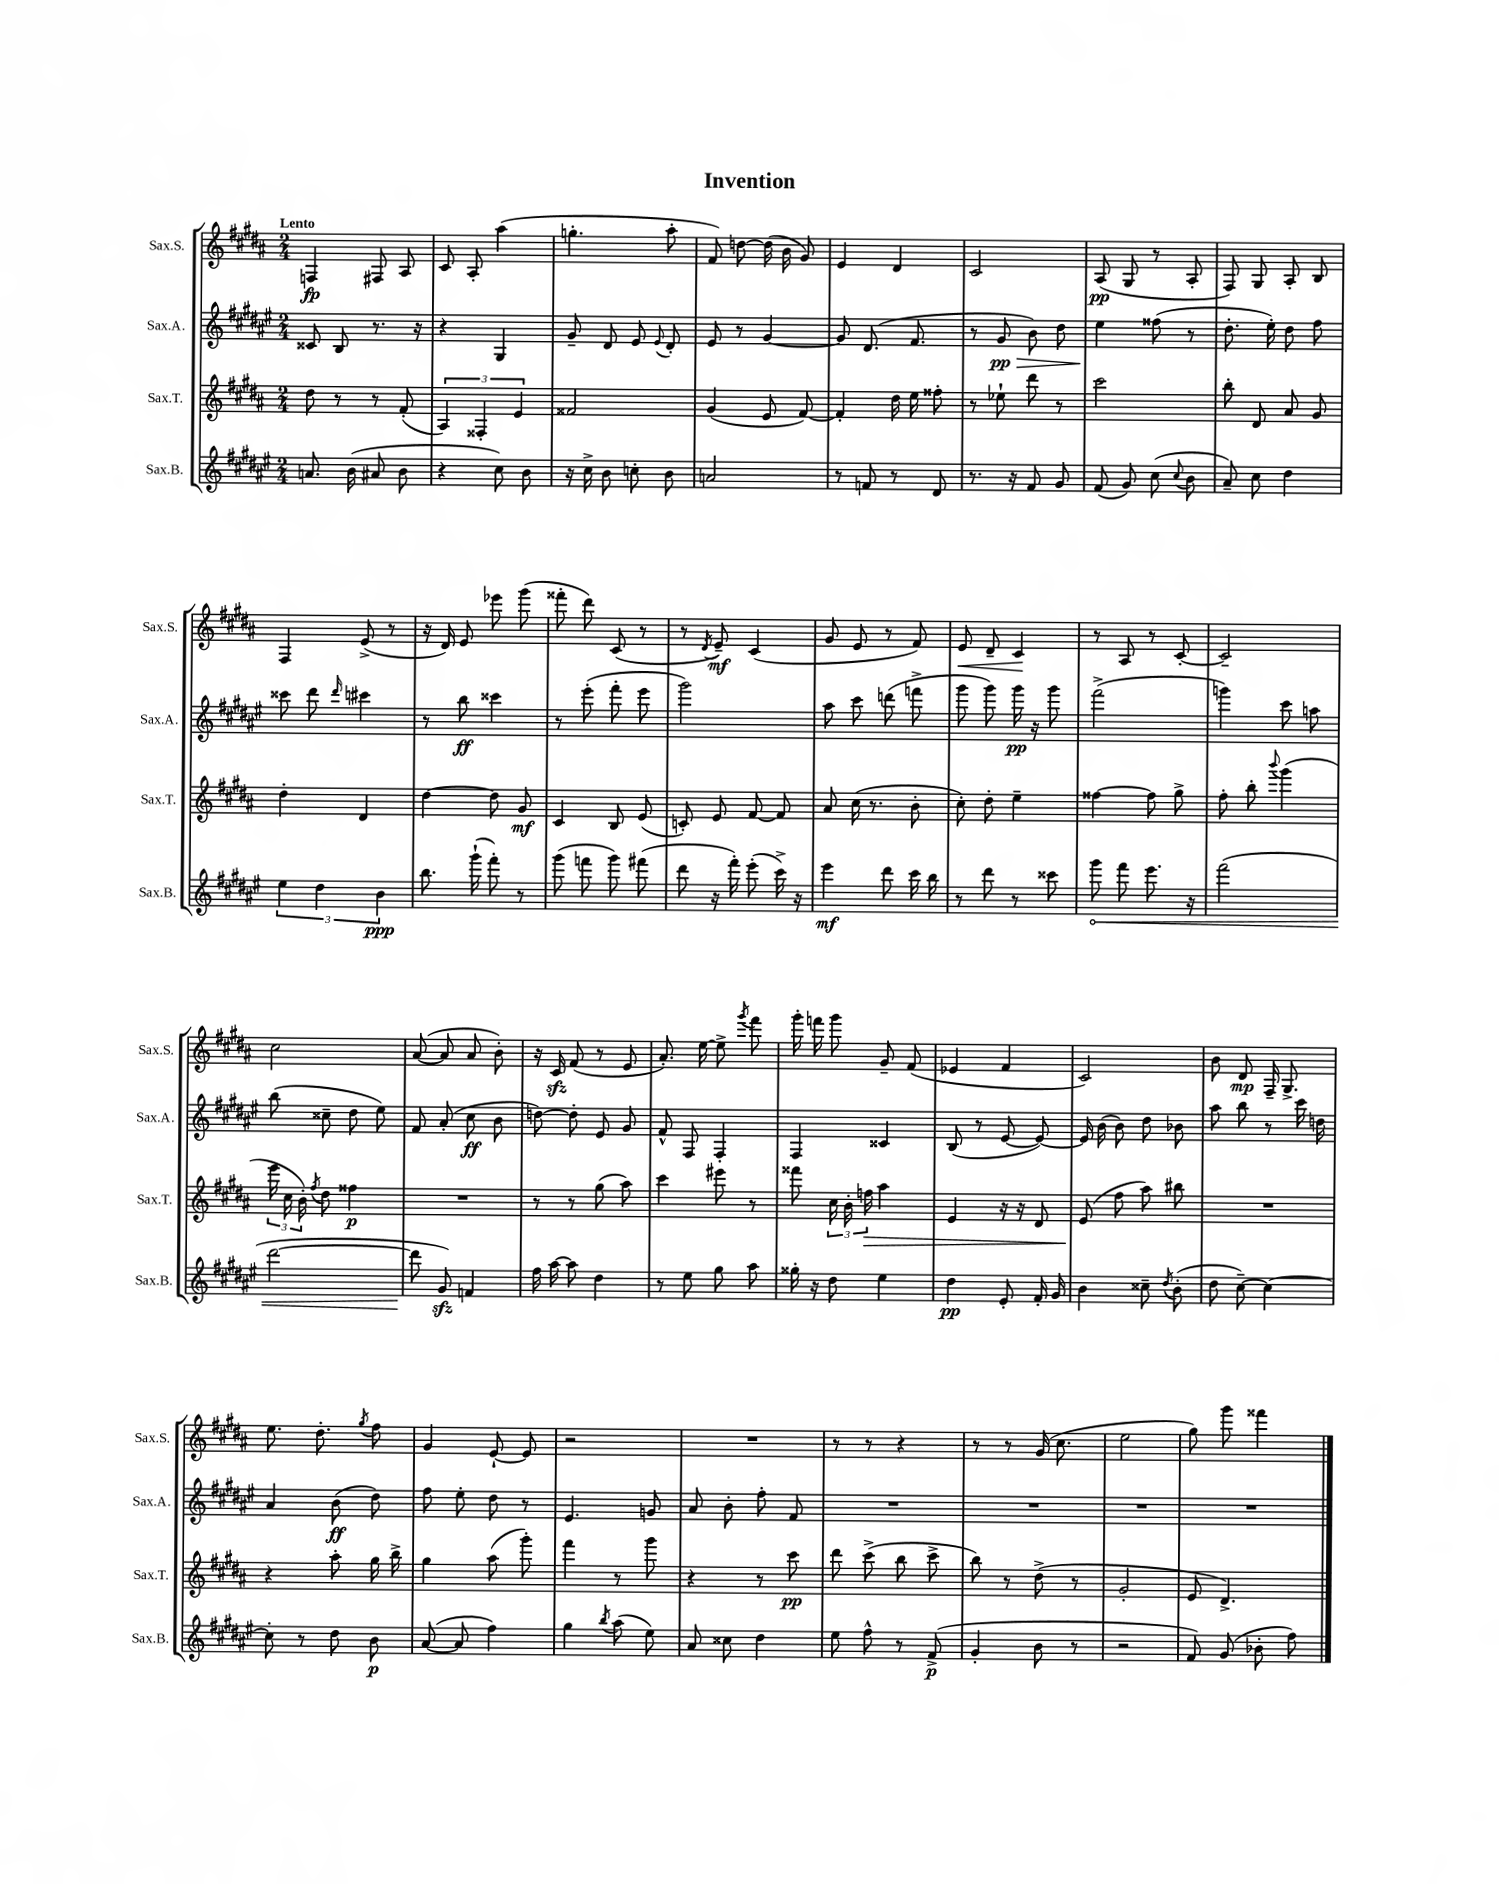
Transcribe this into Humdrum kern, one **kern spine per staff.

**kern	**kern	**kern	**kern
*staff4	*staff3	*staff2	*staff1
*clefG2	*clefG2	*clefG2	*clefG2
*k[f#c#g#d#a#e#]	*k[f#c#g#d#a#]	*k[f#c#g#d#a#e#]	*k[f#c#g#d#a#]
*M2/4	*M2/4	*M2/4	*M2/4
8.a/	8dd#\	8c##/	4F/
.	8r	8B/	.
(16b\	.	.	.
8a#/	8r	8.r	8F#/
8b\	(8f#'/	.	8A#/
.	.	16r	.
=	=	=	=
4r	6A#/)	4r	8c#/
.	.	.	8A#'/
.	6F##'/	.	.
8cc#\)	.	4G#/	(4aa#\
.	6e/	.	.
8b\	.	.	.
=	=	=	=
16r	2f##/	8g#~/	4.gg'\
16cc#^\	.	.	.
8b\	.	8d#/	.
8cc'\	.	8e#/	.
.	.	8qqe#/	.
8b\	.	8d#'/	8aa#'\
=	=	=	=
2a/	(4g#/	8e#/	8f#/)
.	.	8r	[8dd\
.	8e/	[4g#/	(16dd\]
.	.	.	16b\
.	[8f#/)	.	8g#/)
=	=	=	=
8r	4f#'/]	8g#/]	4e/
8f/	.	(8.d#/	.
8r	16dd#\	.	4d#/
.	16ee\	8.f#/	.
8d#/	8ff##'\	.	.
=	=	=	=
8.r	8r	8r	2c#/
.	8ee-`\	8g#/	.
16r	.	.	.
8f#/	8ddd#\	8b\)	.
8g#/	8r	8dd#\	.
=	=	=	=
(8f#/	2ccc#\	4ee#\	(8A#/
8g#/)	.	.	8G#/
(8cc#\	.	(8ff##\	8r
8qqcc#/	.	.	.
8b\	.	8r	8A#'/
=	=	=	=
8a#~/)	8bb'\	8.dd#'\	8F#/)
8cc#\	8d#/	.	8G#/
.	.	16ee#'\)	.
4dd#\	8a#/	8dd#\	8A#'/
.	8g#/	8ff#\	8B/
=	=	=	=
6ee#\	4dd#'\	8ccc##\	4F#/
.	.	8ddd#\	.
6dd#\	.	.	.
.	.	16qqddd#/	.
.	4d#/	4ccc#\	(8e^/
6b\	.	.	.
.	.	.	8r
=	=	=	=
8.bb\	[4dd#\	8r	16r
.	.	.	16d#/)
.	.	8bb\	8e/
(16ggg#`\	.	.	.
8fff#'\)	8dd#\]	4ccc##\	8eee-\
8r	8g#/	.	(8ggg#\
=	=	=	=
(8ggg#\	4c#/	8r	8fff##'\
8fff\	.	(8eee#'\	8ddd#\)
8ggg#\)	8B/	8fff#'\	(8c#/
(8fff#\	(8e/	8eee#\	8r
=	=	=	=
8ddd#\	8c'/)	2ggg#\)	8r
.	.	.	8qd#/
16r	8e/	.	8e~/)
16fff#'\)	.	.	.
(8eee#'\	[8f#/	.	(4c#/
16ccc#^\)	8f#/]	.	.
16r	.	.	.
=	=	=	=
4eee#\	8a#/	8aa#\	8g#/
.	(16cc#\	8ccc#\	8e/
.	8.r	.	.
8ddd#\	.	(8ddd\	8r
16ccc#\	8b'\	8fff^\	8f#/)
16bb\	.	.	.
=	=	=	=
8r	8cc#'\)	8ggg#\	8e/
8ddd#\	8dd#'\	8ggg#\)	8d#~/
8r	4ee~\	16ggg#\	4c#/
.	.	16r	.
8ccc##\	.	8ggg#\	.
=	=	=	=
8ggg#\	[4ff##\	(2fff#^\	8r
8fff#\	.	.	8A#/
8.eee#\	8ff##\]	.	8r
.	8gg#^\	.	[8c#'/
16r	.	.	.
=	=	=	=
(2fff#\	8ff#'\	4ggg\)	2c#~/]
.	8bb'\	.	.
.	8qqbbb/	.	.
.	(4ggg#\	8ccc#\	.
.	.	8aa\	.
=	=	=	=
[2ddd#\	24eee\	(8bb\	2cc#\
.	24cc#\	.	.
.	24b'\)	.	.
.	8qff#/	.	.
.	8dd#\	8cc##~\	.
.	4ff##\	8dd#\	.
.	.	8ee#\)	.
=	=	=	=
8ddd#\]	2r	8f#/	([8a#/
8g#/)	.	(8a#'/	8a#/]
4f/	.	8cc#\	8a#/
.	.	8b\	8b'\)
=	=	=	=
16ff#\	8r	[8dd\)	16r
[16aa#\	.	.	16c#/
8aa#\]	8r	8dd'\]	(8f#/
4dd#\	(8gg#\	8e#/	8r
.	8aa#\)	8g#/	8e/
=	=	=	=
8r	4ccc#\	8f#^^/	8.a#'/)
8ee#\	.	8F#/	.
.	.	.	[16ee\
8gg#\	8eee#\	4F#'/	8ee^\]
.	.	.	8qggg#/
8aa#\	8r	.	8fff#\
=	=	=	=
16gg##'\	8fff##\	4F#/	16ggg#'\
16r	.	.	16fff\
8dd#\	24cc#\	.	8ggg#\
.	24b'\	.	.
.	24ff\	.	.
4ee#\	4aa#\	4c##/	8g#~/
.	.	.	(8f#/
=	=	=	=
4dd#\	4e/	(8B/	4e-/
.	.	8r	.
8e#'/	16r	[8e#/	4f#/
.	16r	.	.
16f#'/	8d#/	8e#/_)	.
16g#/	.	.	.
=	=	=	=
4b\	(8e/	16e#/]	2c#/)
.	.	(16b\	.
.	8ff#\	8b\)	.
8cc##~\	8aa#\)	8dd#\	.
8qdd#/	.	.	.
(8b'\	8bb#\	8b-\	.
=	=	=	=
8dd#\	2r	8aa#\	8b\
[8cc#~\)	.	8bb\	8d#/
4cc#\_	.	8r	16F#~/
.	.	.	8.G#^/
.	.	16ccc#\	.
.	.	16dd\	.
=	=	=	=
8cc#'\]	4r	4a#/	8.ee\
8r	.	.	.
.	.	.	8.dd#'\
8dd#\	8aa#'\	(8b\	.
.	.	.	8qgg#/
8b\	16gg#\	8dd#\)	8ff#\
.	16bb^\	.	.
=	=	=	=
([8a#/	4gg#\	8ff#\	4g#/
8a#/]	.	8ee#'\	.
4ff#\)	(8aa#\	8dd#\	[8e`/
.	8ggg#'\)	8r	8e/]
=	=	=	=
4gg#\	4fff#\	4.e#/	2r
8qbb/	.	.	.
(8aa#\	8r	.	.
8ee#\)	8ggg#\	8g/	.
=	=	=	=
8a#/	4r	8a#/	2r
8cc##\	.	8b'\	.
4dd#\	8r	8ff#'\	.
.	8ccc#\	8f#/	.
=	=	=	=
8ee#\	8ddd#\	2r	8r
8ff#^^\	(8ccc#^\	.	8r
8r	8bb\	.	4r
(8f#^/	8ccc#^\	.	.
=	=	=	=
4g#'/	8bb\)	2r	8r
.	8r	.	8r
8b\	(8dd#^\	.	(16g#/
.	.	.	8.cc#\
8r	8r	.	.
=	=	=	=
2r	2g#'/	2r	2ee\
=	=	=	=
8f#/)	8e/	2r	8gg#\)
(8g#/	4.d#^/)	.	8ggg#\
8b-'\	.	.	4fff##\
8ff#\)	.	.	.
==	==	==	==
*-	*-	*-	*-
